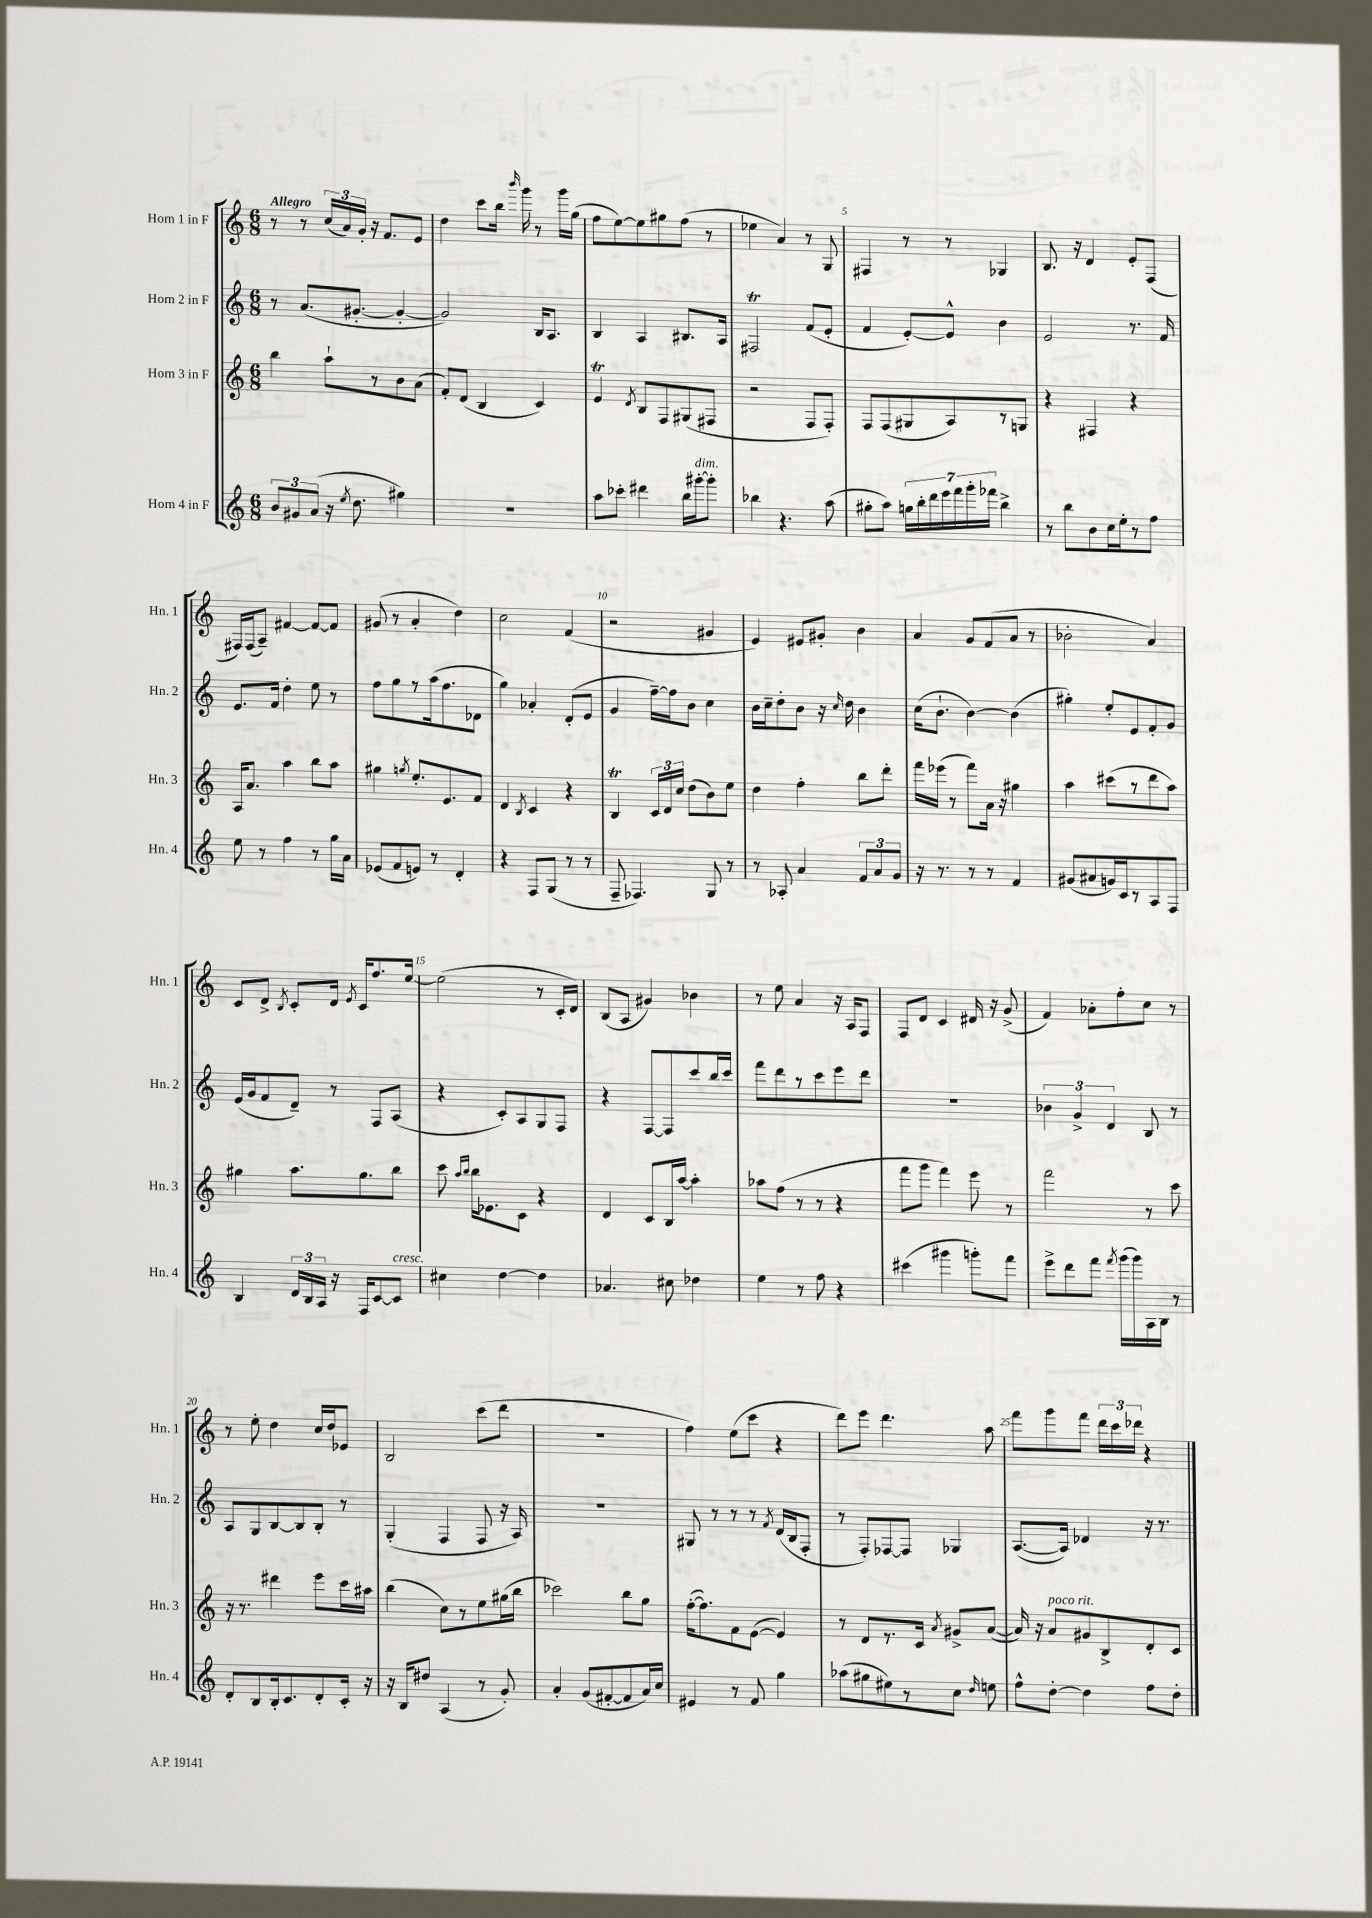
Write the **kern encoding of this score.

**kern	**kern	**kern	**kern
*staff4	*staff3	*staff2	*staff1
*clefG2	*clefG2	*clefG2	*clefG2
*k[]	*k[]	*k[]	*k[]
*M6/8	*M6/8	*M6/8	*M6/8
12b	4bb	8r	8r
12g#	.	.	.
.	.	(8.a	8r
(12a	.	.	.
16r	8aa`	.	(24cc
.	.	.	24a)
8qee	.	.	.
8.dd	.	[8.g#'	.
.	.	.	24g'
.	8r	.	16r
.	.	.	8.f
4gg#)	8b	4g#'_	.
.	(8a	.	8e
=	=	=	=
2.r	8f')	2g#])	4dd
.	(8d	.	.
.	4B	.	8ccc
.	.	.	16bb
.	.	.	16qqbbb
.	.	.	16ggg
.	4c)	16B	8r
.	.	8.A	.
.	.	.	16ggg
.	.	.	(16gg
=	=	=	=
8aa	4e	4B	8ff
8ccc-'	.	.	[8ee)
.	8qd	.	.
4ddd#	8B	4A	8ee]
.	8F	.	8gg#
16bb	(8G#	8.B#	(8ff
[16ggg#'	.	.	.
8ggg#']	8F#	.	8r
.	.	16A	.
=	=	=	=
4bb-	2r	2F#	4ee-
4.r	.	.	4a)
.	8F	(8f	8r
(8aa	8F')	8e'	8G
=	=	=	=
8gg#'	8F	4f	4F#
8aa)	(8F	.	.
28gg	8G#	[8e')	8r
28bb'	.	.	.
28ddd	.	.	.
28eee	.	.	.
.	8A)	8e^^]	8r
28fff	.	.	.
28ggg'	.	.	.
28fff-	.	.	.
4bb^	8r	4b	4G-
.	8G	.	.
=	=	=	=
8r	4r	2e	8.B
8bb	.	.	.
.	.	.	16r
8b	4F#	.	4d
16cc	.	.	.
16ee'	.	.	.
8r	4r	8.r	8e'
8ff	.	.	(8F
.	.	16f	.
=	=	=	=
8ee	16A	8.e	16F#)
.	8.a	.	(16F#
8r	.	.	8A~)
.	.	16f	.
4ff	4aa	4dd'	[4f#
8r	8bb	8ee	8f#_
16gg	8aa	8r	8f#]
16a	.	.	.
=	=	=	=
(8e-	4gg#	8ff	(8g#
8f	.	8gg	8r
.	8qgg	.	.
8e)	8.ee'	8r	4a'
8r	.	(16aa	.
.	8.e	8.ff	.
4d'	.	.	4dd)
.	8f	8d-	.
=	=	=	=
4r	4d	4gg)	2cc
.	8qB	.	.
8F	4c	4a-'	.
(8G	.	.	.
8r	4r	(8d'	(4f
8r	.	8e	.
=	=	=	=
8F~	4B	4g	2r
4.F-)	.	.	.
.	24c	[16ff~)	.
.	24d	.	.
.	.	16ff]	.
.	24cc	.	.
.	(8dd	8b	.
8G	8b)	4cc	4g#
8r	8ee	.	.
=	=	=	=
8r	4dd	16b	4e)
.	.	16cc~	.
8A-'	.	8dd'	.
4a	4ff'	8b	8e#
.	.	16r	8g#'
.	.	16qqcc	.
.	.	16dd	.
12f	8bb	4b	4b
12a	.	.	.
.	8ddd'	.	.
12g	.	.	.
=	=	=	=
16r	16fff	(16cc	4a
8.r	(16eee-	8.b`	.
.	8r	.	.
8r	8fff)	[4b)	8g
8r	16a	.	(8f
.	16r	.	.
4f	4gg#	(4b]	8a
.	.	.	8r
=	=	=	=
(8g#	4aa	4gg#')	2b-'
8a#	.	.	.
16g)	(8ccc#	8ee'	.
16c	.	.	.
8r	8r	8e	.
8A	8ddd	8f'	4a)
8F	8aa)	8g	.
=	=	=	=
4B	4gg#	(16e	8c
.	.	16g	.
.	.	8f	8d^
.	.	.	8qB
24d	8.aa	8d~)	8c'
24B	.	.	.
24A	.	.	.
16r	.	8r	16d
.	.	.	8qe
16F	8.gg#	.	16c
[8c	.	8F	8.ff
8c]	8bb	(8A	.
.	.	.	[16ee
=	=	=	=
4cc#	8ccc	4r	(2ee]
.	16qqaa	.	.
.	16qqbb	.	.
.	16bb	.	.
.	8.e-	.	.
[4dd	.	8c')	.
.	8c	8A	.
4dd]	4r	8G	8r
.	.	8F	16c'
.	.	.	16d)
=	=	=	=
4.a-	4d	4r	(8B
.	.	.	8A
.	8c	[8F	4g#)
8cc#	16B	8F]	.
.	[16aa	.	.
4dd-	4aa']	8ccc	4b-
.	.	16bb	.
.	.	16ccc	.
=	=	=	=
4ee	8aa-	8fff	8r
.	(8ff	8ddd	8ee
8r	8r	8r	4a
8ff	8r	8ccc	.
4r	4r	8eee	16r
.	.	.	16A
.	.	8ddd	8F
=	=	=	=
(4ccc#	8fff	2.r	8F
.	8ggg	.	8d
4ggg#	4fff)	.	4c
8ggg')	8eee	.	16d#
.	.	.	16r
8fff	8r	.	(8g^
=	=	=	=
8eee^	2fff	6b-	4f)
8ddd	.	.	.
.	.	6g^	.
8fff	.	.	8a-'
.	.	6d	.
8qfff	.	.	.
(16ggg	.	.	8ff'
16ggg)	.	.	.
16A	8r	8B	8cc
16B	.	.	.
8r	8ccc	8r	8r
=	=	=	=
8d'	16r	8A	8r
.	8.r	.	.
8B	.	8G	8ee'
16B'	4ddd#	[8B	4dd
8.c	.	.	.
.	.	8B]	.
8d'	8eee	8B'	16cc
.	.	.	16dd
16c'	16ccc	8r	8e-
16r	16aa#	.	.
=	=	=	=
16r	(4bb	(4G'	2B
16B	.	.	.
8dd#	.	.	.
(4A	8cc)	4F	.
.	8r	.	.
8r	8ee	8F	(8ccc
8g')	(16gg#	16r	8ddd
.	16bb	16A)	.
=	=	=	=
4a'	2ccc-)	2.r	2.r
(8g	.	.	.
[8f#'	.	.	.
8f#]	8bb	.	.
16a)	8gg	.	.
16cc	.	.	.
=	=	=	=
4e#	([16ff'	8G#	4ff)
.	8.ff])	.	.
.	.	8r	.
8r	8f	8r	(8ee
8f	([8e	8r	8ccc
.	.	8qf	.
4gg	4e])	(16d	4r
.	.	16B	.
.	.	8F'	.
=	=	=	=
(8aa-	8r	8r	8ddd)
8gg#	8d	8F')	8eee
8ee#)	8.r	[8F-	4.ddd
8r	.	8F-]	.
.	16c	.	.
.	8qa	.	.
8cc	8g#^	4G-	.
16qqdd	.	.	.
8ee	([8a	.	8aa
=	=	=	=
8ff^^	16a])	([8.A	8fff
.	16r	.	.
[8dd'	8a	.	8ggg
.	.	16A])	.
4dd]	8g#	4d-	8fff
.	8B^	.	24ddd
.	.	.	24ccc
.	.	.	24ddd-
8ff	8d'	16r	4r
.	.	8.r	.
8dd'	8c	.	.
==	==	==	==
*-	*-	*-	*-
